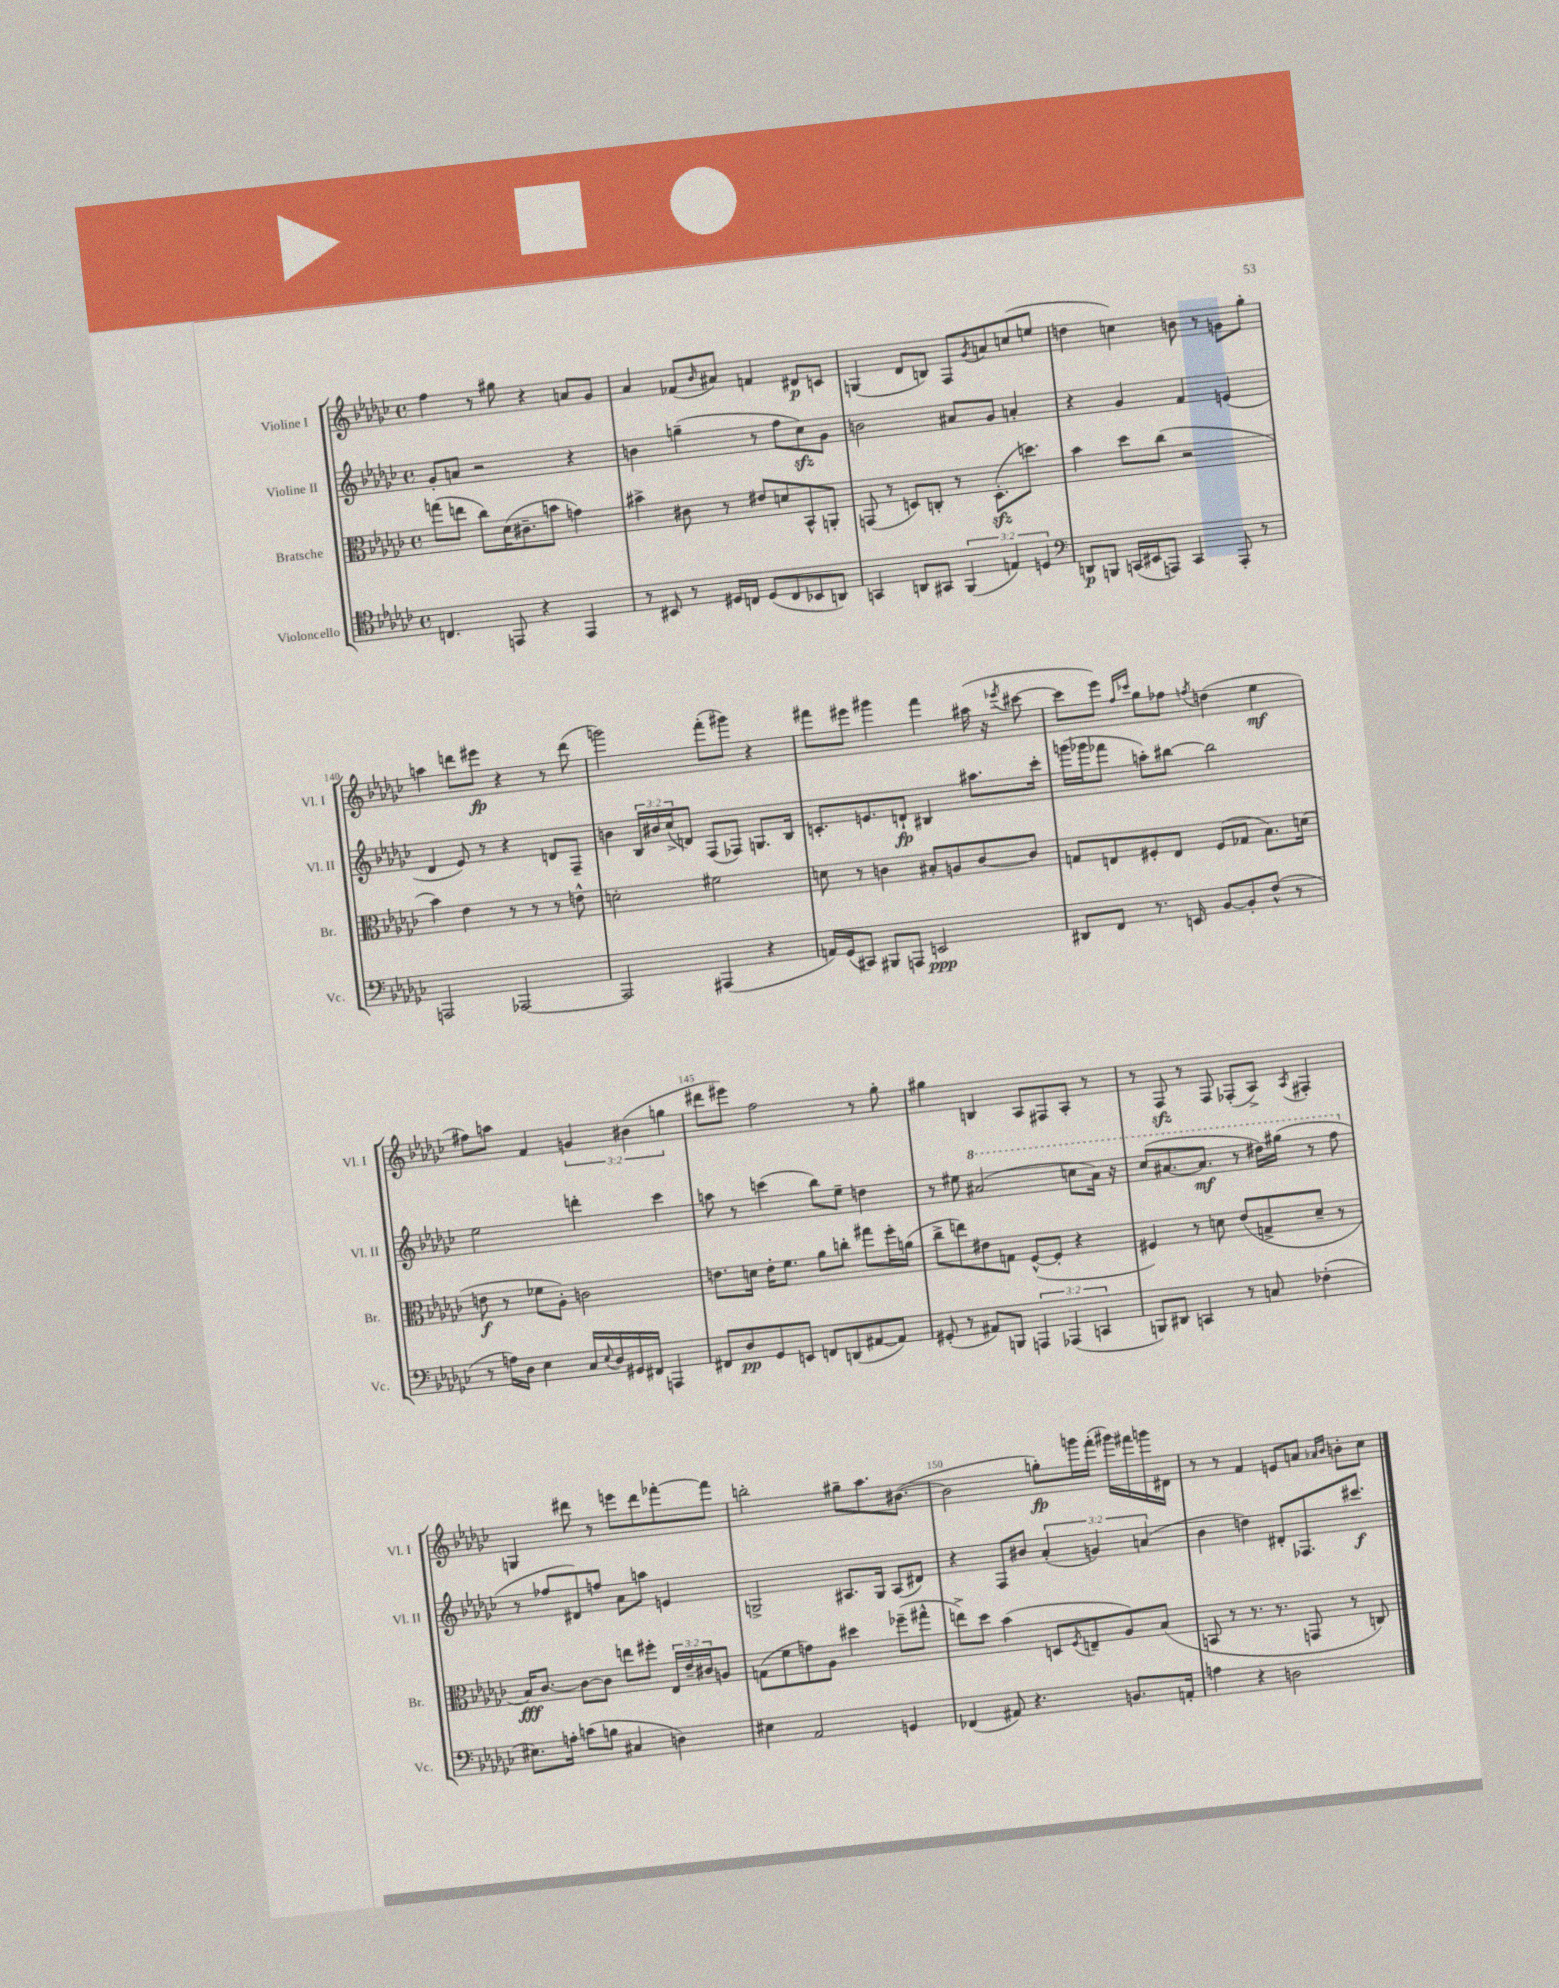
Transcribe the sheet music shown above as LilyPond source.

<<
\new StaffGroup <<
\new Staff = "s0" \with { instrumentName = "Violine I" shortInstrumentName = "Vl. I" } {
    \clef treble \key ges \major \defaultTimeSignature \time 4/4 \override Staff.TupletNumber.text = #tuplet-number::calc-fraction-text
    f''4 r8 gis''8 r4 a'8 ges'8 |
    aes'4 fes'8( \grace { bes'16 } ais'8) f'4 dis'8\p c'8 |
    g4( des'8 b8) f8 \acciaccatura { ges'8 } a'8 c''8( e''8 |
    d''4 c''4) b'8 r8 g'8 ges''8-. |
    a''4 d'''8 eis'''8\fp r4 r8 d'''8( |
    g'''2) f'''8-.( gis'''8) r4 |
    fis'''8 eis'''8 gis'''4 fis'''4 ais''16( r16 \acciaccatura { ees'''8 } cis'''8~ |
    cis'''8 ees'''8) \grace { f''16 ces'''16 } ges''8 fes''8 \acciaccatura { f''8 } d''4( ees''4\mf |
    fis''8) a''8 f'4 \tuplet 3/2 { g'4 bis'4( g''4 } |
    dis'''8 eis'''8) f''2 r8 ges''8-. |
    gis''4 b4 aes8 fis8 aes8-. r8 |
    r8 f8\sfz r8 f8 fes8-.( aes8->) \acciaccatura { aes8 } fis4-. |
    g4 dis'''8 r8 e'''8 dis'''8 fes'''8~-. fes'''8 |
    b''2-. gis''8-- aes''8. bis'8.~( |
    bis'2 g''8-.\fp) g'''16 f'''16-.( gis'''16) fis'''16 g'''16 dis'16 |
    r8 r8 f'4 e'8 a'8 \grace { aes'16 bes'16 } b'8-. ces''8 \bar "|." |
}
\new Staff = "s1" \with { instrumentName = "Violine II" shortInstrumentName = "Vl. II" } {
    \clef treble \key ges \major \defaultTimeSignature \time 4/4 \override Staff.TupletNumber.text = #tuplet-number::calc-fraction-text
    ges'8-. a'8 r2 r4 |
    b'4 g''4--( r8 f''8 ces''8\sfz) ges'8 |
    b'2 ais'8 ges'8 a'4-. |
    r4 ges'4 f'4 e'4( |
    des'4 ees'8) r8 r4 d'8 f8-- |
    b'4 \tuplet 3/2 { bes16 bis'16 ces''16->( } d'8) f8( fes8) g8. bes16 |
    c'8.-. e'8. d'8-!\fp bis4 ais''8. ces'''16-. |
    g'''16( ges'''16 fes'''8 a''8-.) bis''8~ bis''2 |
    ees''2 d'''4-. ces'''4 |
    a''8 r8 c'''4( bes''8) ees''8-- d''4 |
    r8 eis''8 \ottava #1 ais''2( c'''8 ais''16) r16 |
    ces'''8( ais''8.~ ais''8.\mf r8 dis'''16) gis'''16( r8 f'''8 \ottava #0 |
    r8 fes''8 dis'8) f''8 aes'8 a''8 e'4 |
    g2-> ais8. g16 ais8( dis'8) |
    r4 f8 bis'8 \tuplet 3/2 { aes'4-.( g'4) a'4( } |
    bes'4 d''4) dis'8-. fes8. cis'''8.\f \bar "|." |
}
\new Staff = "s2" \with { instrumentName = "Bratsche" shortInstrumentName = "Br." } {
    \clef alto \key ges \major \defaultTimeSignature \time 4/4 \override Staff.TupletNumber.text = #tuplet-number::calc-fraction-text
    g''8( e''8 ces''8) des'16( cis'8.-- b'8 g'4) |
    bis'4-> cis'8 r8 eis'8 d'8 bes,8-^ a,8-. |
    g,8( r8 d8) c8-. r8 d8.-.\sfz( d''8.) |
    bes'4 des''8 ces''8( r2 |
    bes'4) ees'4 r8 r8 r8 e'8-^ |
    d'2-. fis'2 |
    d'8 r8 c'4 bis8-. a8 c'8~ c'8 |
    g8 e8 fis8-. e8 fis8( ges8 bes8.) d'16( |
    e'8\f r8 fes'8 aes8-.) c'2 |
    e'8. d'16 e'16-. f'8. aes'8 c''8-. gis''8 f''16-. a'16( |
    ces''8-> e''8) eis'8 g8 f8~-^( f8-. r4 |
    fis4) r8 d'8 ees'8( g8-> d'8-- r8 |
    bes16\fff) ces'8.~ ces'8~ ces'8 e''8 fis''8-. \tuplet 3/2 { ees16 ees'16-- cis'16 } a8 |
    g8( f'8 g'8) aes8 dis''4 fes''8--( gis''8-^ |
    e''8->) des''8 bes'4( d8 \acciaccatura { f8 } e8-- aes8) bes8( |
    b,8 r8 r8. r8. g,8 r8 c8) \bar "|." |
}
\new Staff = "s3" \with { instrumentName = "Violoncello" shortInstrumentName = "Vc." } {
    \clef tenor \key ges \major \defaultTimeSignature \time 4/4 \override Staff.TupletNumber.text = #tuplet-number::calc-fraction-text
    c4. e,8 r4 e,4 |
    r8 bis,8 r8 dis16 c16 dis8( c8 bes,8 a,8) |
    g,4 a,8 gis,8 \tuplet 3/2 { f,4( e4) d4 } |
    \clef bass d,8\p b,,8 c,16( eis,16 a,,8) c,4 a,,8-. r8 |
    a,,2 aes,,2~ |
    aes,,2 ais,,4( r4 |
    a,16) ges,16( cis,8) bis,,8 a,,8 e,2\ppp |
    dis,8 f,8 r8. e,16 bes,8~ bes,8-. f8-^( r8 |
    r8 a16) des16 ees4 ces16 \appoggiatura { ees8 } des16 gis,16 fis,16 a,,4 |
    fis,8 des8\pp ges,8 e,8 f,8 d,8( ais,8~ ais,8) |
    gis,8-.( r8 ais,8) b,,8 \tuplet 3/2 { a,,4 aes,,4( c,4 } |
    b,,8) dis,8 c,4 r8 c8 fes4-.( |
    eis8.) a16-. c'8( b8 cis4 d4) |
    eis4 aes,2 g,4 |
    fes,4( ais,8) r4. b,8. a,16-. |
    a4 r4 d2 \bar "|." |
}
>>
>>
\layout { \context { \Score currentBarNumber = #136 \override BarNumber.break-visibility = ##(#f #t #t) barNumberVisibility = #(every-nth-bar-number-visible 5) } }
